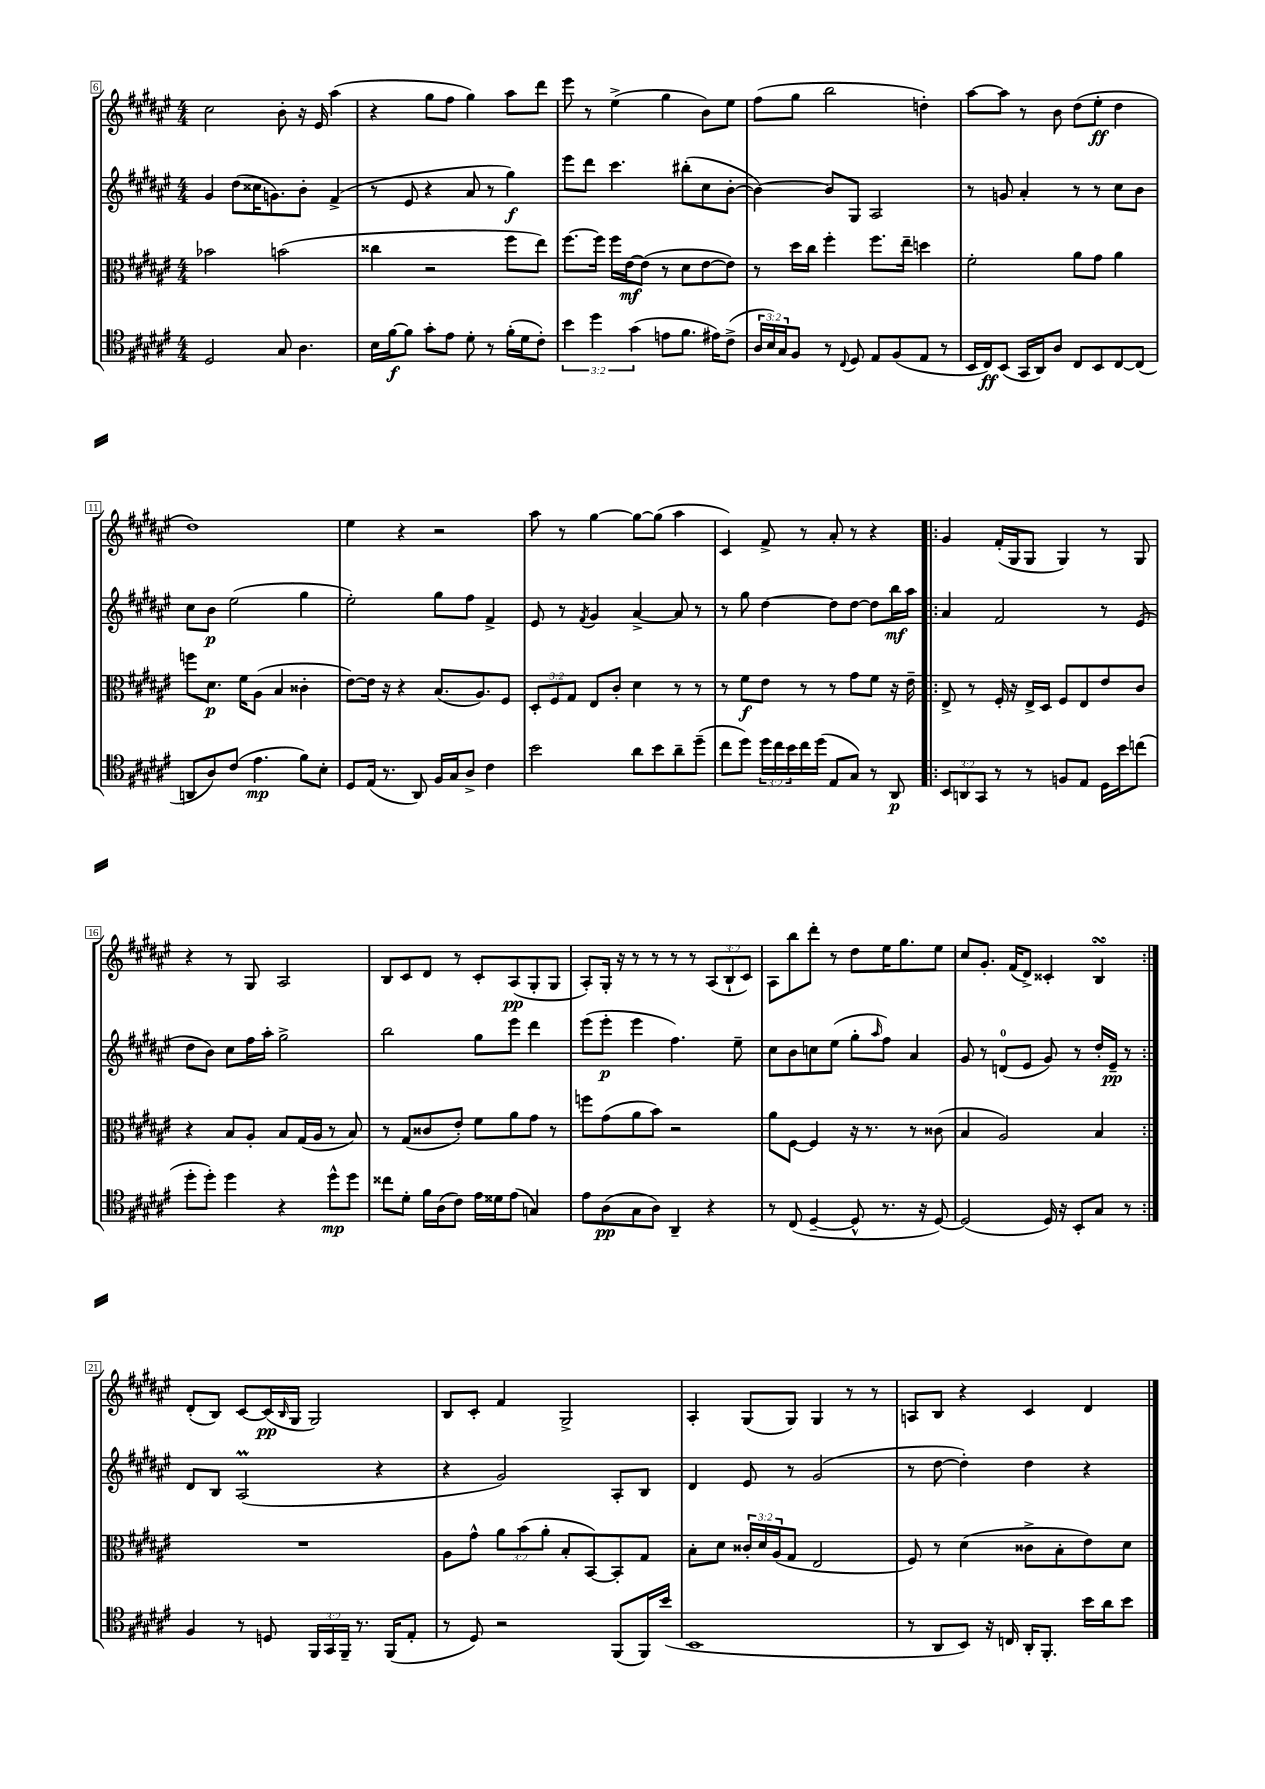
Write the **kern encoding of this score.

**kern	**kern	**kern	**kern
*staff4	*staff3	*staff2	*staff1
*clefC4	*clefC3	*clefG2	*clefG2
*k[f#c#g#d#a#e#]	*k[f#c#g#d#a#e#]	*k[f#c#g#d#a#e#]	*k[f#c#g#d#a#e#]
*M4/4	*M4/4	*M4/4	*M4/4
2D#	2b-	4g#	2cc#
.	.	(8dd#	.
.	.	16cc##	.
.	.	8.g)	.
8G#	(2b	.	8b'
4.A#	.	8b'	16r
.	.	.	16e#
.	.	(4f#^	(4aa#
=	=	=	=
16B	4cc##	8r	4r
[16f#	.	.	.
8f#]	.	8e#	.
8g#'	2r	4r	8gg#
8e#	.	.	8ff#
8d#'	.	8a#	4gg#)
8r	.	8r	.
(16f#'	8ff#	4gg#)	8aa#
16d#	.	.	.
8c#')	8ee#)	.	8ddd#
=	=	=	=
6b	[8.ff#	8eee#	8eee#
.	.	8ddd#	8r
6dd#	.	.	.
.	16ff#]	.	.
.	16ff#	4.ccc#	(4ee#^
.	[16e#	.	.
(6g#	.	.	.
.	(8e#]	.	.
8e	8r	.	4gg#
8.f#	8d#	(8bb#'	.
.	[8e#	8cc#	8b)
16e#)	.	.	.
(8c#^	8e#])	[8b'	8ee#
=	=	=	=
24A#	8r	4b_)	(8ff#
24B)	.	.	.
24G#	.	.	.
8F#	16dd#	.	8gg#
.	16cc#	.	.
8r	4ff#'	8b]	2bb
8qqC#	.	.	.
8D#	.	8G#	.
8E#	8.ff#	2A#	.
(8F#	.	.	.
.	16ee#~	.	.
8E#	4dd	.	4dd')
8r	.	.	.
=	=	=	=
16BB	2f#'	8r	[8aa#
16C#)	.	.	.
(8BB	.	8g	8aa#]
16GG#	.	4a#'	8r
16AA#)	.	.	.
8A#	.	.	8b
8C#	8a#	8r	(8dd#
8BB	8g#	8r	8ee#'
[8C#	4a#	8cc#	4dd#
(8C#]	.	8b	.
=	=	=	=
8AA	8ff	8cc#	1dd#)
8A#)	8.d#	8b	.
(8c#	.	(2ee#	.
.	16f#	.	.
4.e#	(8A#	.	.
.	4B	.	.
8f#)	4c##'	4gg#	.
8B'	.	.	.
=	=	=	=
8D#	[8e#)	2ee#')	4ee#
(16E#	16e#]	.	.
8.r	16r	.	.
.	4r	.	4r
8AA#)	.	.	.
16F#	(8.B	8gg#	2r
16G#	.	.	.
8A#^	.	8ff#	.
.	8.A#)	.	.
4c#	.	4f#^	.
.	8F#	.	.
=	=	=	=
2b	12D#'	8e#	8aa#
.	12F#	.	.
.	.	8r	8r
.	12G#	.	.
.	.	8qf#	.
.	8E#	4g#	[4gg#
.	8c#'	.	.
8a#	4d#	[4a#^	8gg#_
8b	.	.	(8gg#]
8a#~	8r	8a#]	4aa#
(8dd#~	8r	8r	.
=	=	=	=
8cc#	8r	8r	4c#)
8dd#)	8f#	8gg#	.
24dd#	8e#	[4dd#	8f#^
24cc#	.	.	.
24b	.	.	.
16cc#	8r	.	8r
(16dd#	.	.	.
8E#	8r	8dd#]	8a#'
8G#)	8g#	[8dd#	8r
8r	8f#	8dd#]	4r
8AA#	16r	16bb	.
.	16e#~	16aa#	.
=!|:	=!|:	=!|:	=!|:
12BB	8E#^	4a#	4g#
12AA	.	.	.
.	8r	.	.
12GG#	.	.	.
8r	16F#'	2f#	(16f#'
.	16r	.	16G#
8r	16E#^	.	8G#
.	16D#	.	.
8F	8F#	.	4G#)
8E#	8E#	.	.
16D#	8e#	8r	8r
16b	.	.	.
(8cc	8c#	(8e#	8G#
=	=	=	=
8dd#'	4r	8dd#	4r
8dd#')	.	8b)	.
4dd#	8B	8cc#	8r
.	8A#'	16ff#	8G#
.	.	16aa#'	.
4r	8B	2gg#^	2A#
.	(16G#	.	.
.	16A#	.	.
8dd#^^	8r	.	.
8dd#	8B)	.	.
=	=	=	=
8cc##	8r	2bb	8B
8d#'	(8G#	.	8c#
16f#	8c##	.	8d#
(16A#	.	.	.
8c#)	8e#')	.	8r
16e#	8f#	8gg#	8c#'
16d##	.	.	.
(8e#	8a#	8eee#	(8A#
4G)	8g#	4ddd#	8G#'
.	8r	.	8G#
=	=	=	=
8e#	8ff	(8eee#	8A#')
(8A#	(8g#	8eee#'	16G#'
.	.	.	16r
8G#	8a#	4eee#	8r
8A#)	8b)	.	8r
4AA#~	2r	4.ff#)	8r
.	.	.	8r
4r	.	.	(12A#
.	.	.	12B`
.	.	8ee#~	.
.	.	.	12c#)
=	=	=	=
8r	8a#	8cc#	8A#
(8C#	[8F#	8b	8bb
[4D#~	4F#]	8cc	8ddd#'
.	.	(8ee#	8r
8D#^^]	16r	8gg#'	8dd#
.	8.r	.	.
.	.	16qqaa#	.
8.r	.	8ff#)	16ee#
.	.	.	8.gg#
.	8r	4a#	.
16r	.	.	.
[8D#)	(8c##	.	8ee#
=	=	=	=
(2D#]	4B	8g#	8cc#
.	.	8r	8.g#'
.	2A#)	(8d	.
.	.	.	(16f#
.	.	8e#	8d#^)
16D#)	.	8g#)	4c##'
16r	.	.	.
8BB'	.	8r	.
8G#	4B	16dd#'	4B
.	.	16e#~	.
8r	.	8r	.
=:|!	=:|!	=:|!	=:|!
4F#	1r	8d#	(8d#'
.	.	8B	8B)
8r	.	(2A#	[8c#
8D	.	.	(16c#]
.	.	.	16qqB
.	.	.	16G#
24FF#	.	.	2G#)
24GG#	.	.	.
24FF#~	.	.	.
8.r	.	.	.
.	.	4r	.
(16FF#	.	.	.
8E#'	.	.	.
=	=	=	=
8r	8A#	4r	8B
8D#)	8g#^^	.	8c#'
2r	12a#	2g#)	4f#
.	(12b	.	.
.	12a#'	.	.
.	8B'	.	2G#^
.	[8BB)	.	.
(8FF#	8BB']	8A#'	.
16FF#)	8G#	8B	.
(16b	.	.	.
=	=	=	=
1BB	8B'	4d#	4A#'
.	8d#	.	.
.	24c##'	8e#	(8G#
.	24d#	.	.
.	(24A#	.	.
.	8G#	8r	8G#)
.	2E#	(2g#	4G#
.	.	.	8r
.	.	.	8r
=	=	=	=
8r	8F#)	8r	8A
8AA#	8r	[8dd#	8B
8BB)	(4d#	4dd#'])	4r
16r	.	.	.
16C	.	.	.
16AA#'	8c##^	4dd#	4c#
8.FF#'	.	.	.
.	8B'	.	.
16b	8e#)	4r	4d#
16a#	.	.	.
8b	8d#	.	.
==	==	==	==
*-	*-	*-	*-
